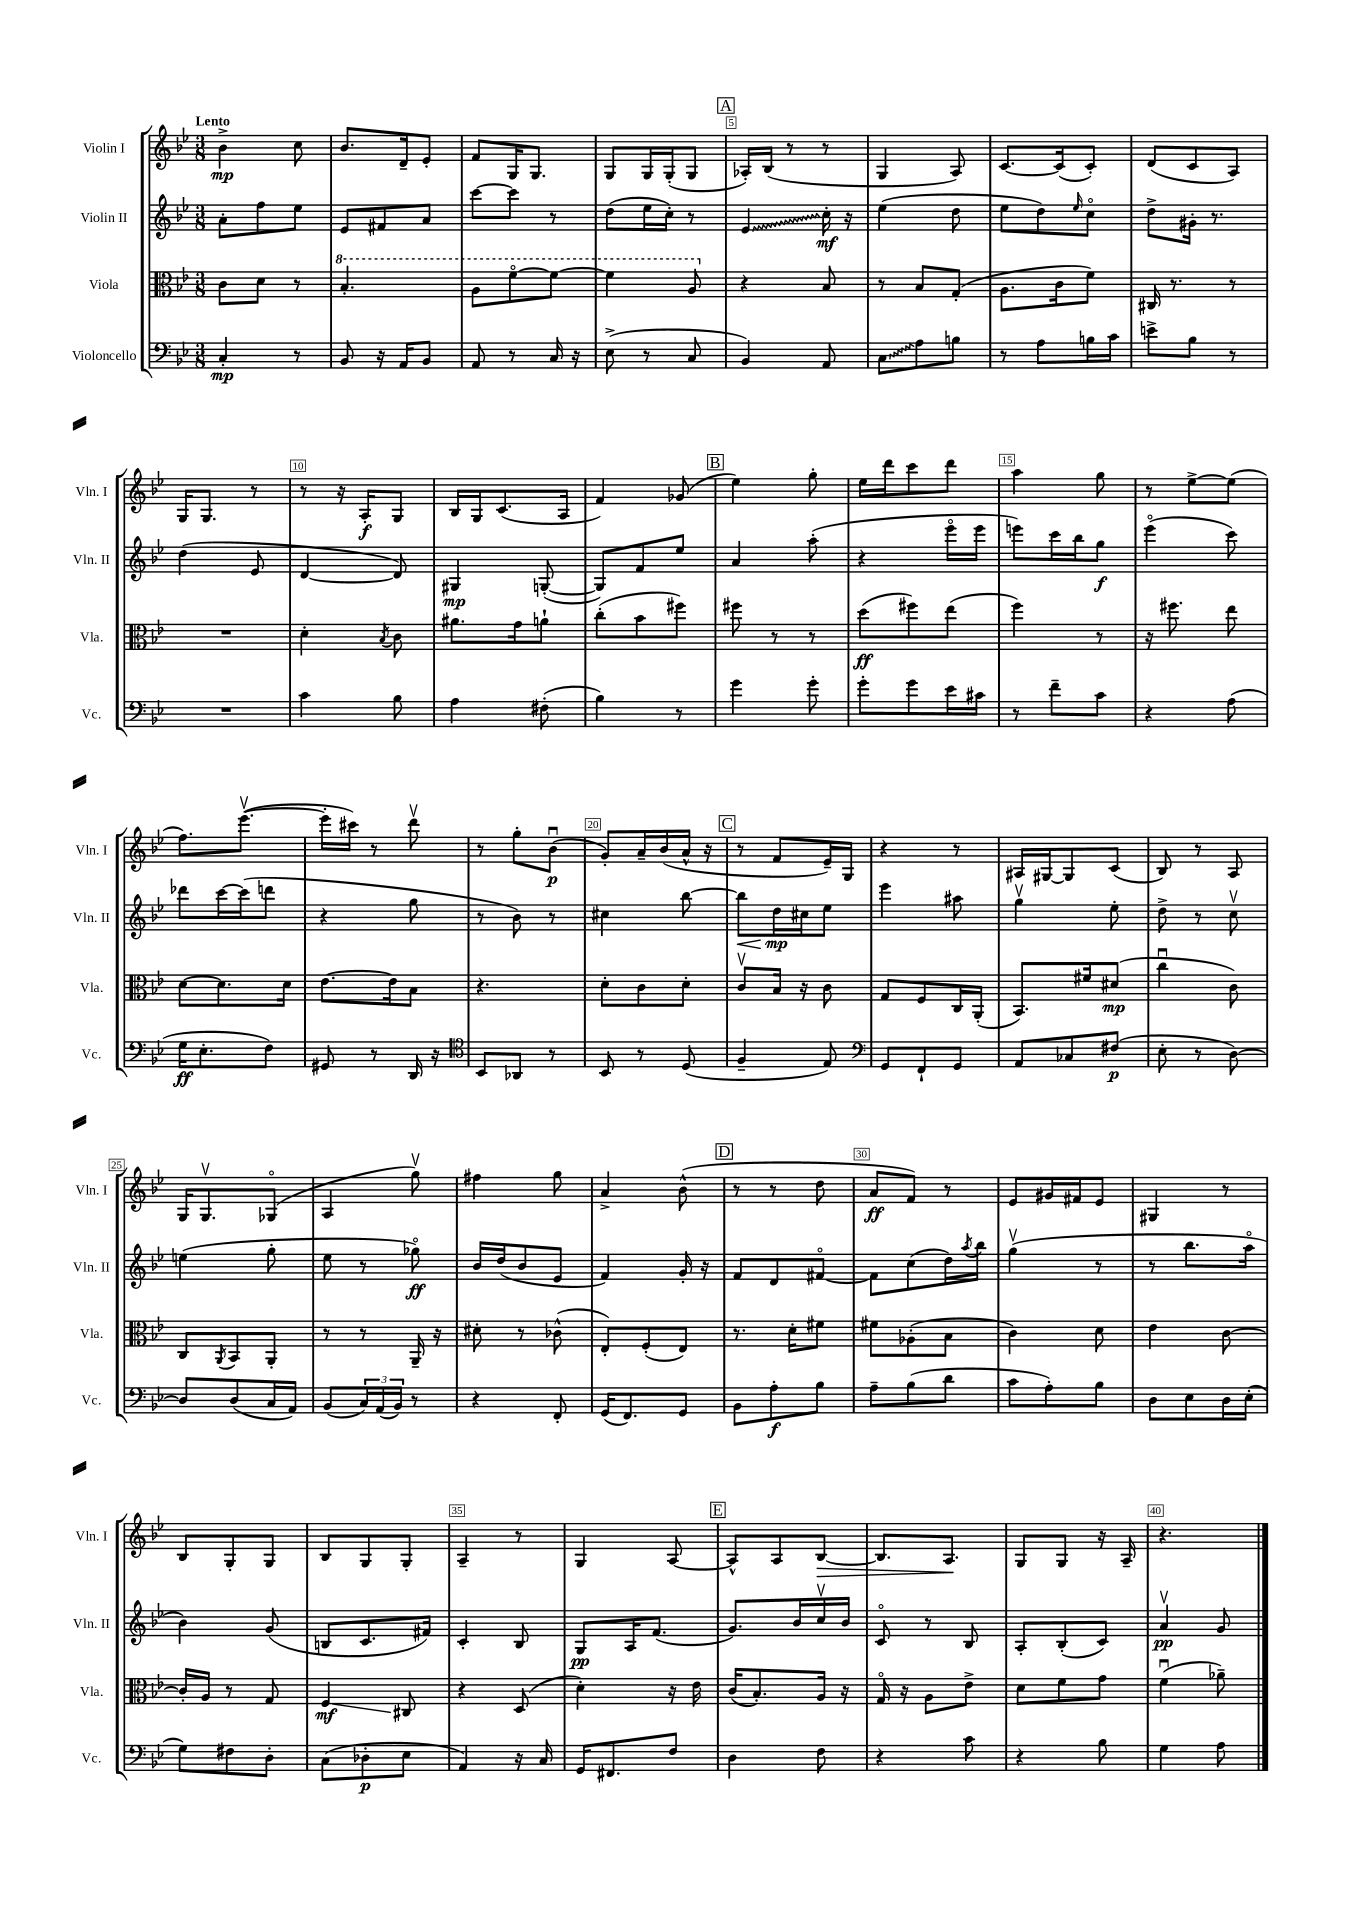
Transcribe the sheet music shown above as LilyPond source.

<<
\new StaffGroup <<
\new Staff = "s0" \with { instrumentName = "Violin I" shortInstrumentName = "Vln. I" } {
    \clef treble \key bes \major \numericTimeSignature \time 3/8 \tempo "Lento"
    bes'4->\mp c''8 |
    bes'8. d'16-- ees'8-. |
    f'8 g16 g8. |
    g8 g16 g16-.( g8 |
    \mark \markup { \box "A" } aes16-.) bes16( r8 r8 |
    g4 a8) |
    c'8.~ c'16( c'8-.) |
    d'8( c'8 a8) |
    g16 g8. r8 |
    r8 r16 a16-.\f g8 |
    bes16 g16 c'8.( a16 |
    f'4) ges'8( |
    \mark \markup { \box "B" } ees''4) g''8-. |
    ees''16 d'''16 c'''8 d'''8 |
    a''4 g''8 |
    r8 ees''8~-> ees''8( |
    f''8.) ees'''8.~\upbow( |
    ees'''16-. cis'''16) r8 d'''8\upbow |
    r8 g''8-. bes'8\downbow\p( |
    g'8-.) a'16-- bes'16( a'16-^ r16 |
    \mark \markup { \box "C" } r8 f'8 ees'16--) g16 |
    r4 r8 |
    ais16 gis16~ gis8 c'8( |
    bes8) r8 a8 |
    g16 g8.\upbow ges8\flageolet( |
    a4 g''8\upbow) |
    fis''4 g''8 |
    a'4-> bes'8-^( |
    \mark \markup { \box "D" } r8 r8 d''8 |
    a'8\ff f'8) r8 |
    ees'8 gis'16 fis'16 ees'8 |
    gis4 r8 |
    bes8 g8-. g8 |
    bes8 g8 g8-. |
    a4-- r8 |
    g4 a8~ |
    \mark \markup { \box "E" } a8-^ a8 bes8~\> |
    bes8. a8.\! |
    g8 g8 r16 a16-- |
    r4. \bar "|." |
}
\new Staff = "s1" \with { instrumentName = "Violin II" shortInstrumentName = "Vln. II" } {
    \clef treble \key bes \major \numericTimeSignature \time 3/8
    a'8-. f''8 ees''8 |
    ees'8 fis'8 a'8 |
    c'''8~ c'''8 r8 |
    d''8( ees''16 c''16-.) r8 |
    \mark \markup { \box "A" } \once \override Glissando.style = #'zigzag ees'4\glissando c''16-.\mf r16 |
    ees''4( d''8 |
    ees''8 d''8) \grace { ees''16 } c''8\flageolet |
    d''8-> gis'16-. r8. |
    d''4( ees'8 |
    d'4~ d'8) |
    gis4\mp g8~-.( |
    g8) f'8 ees''8 |
    \mark \markup { \box "B" } a'4 a''8-.( |
    r4 ees'''16\flageolet ees'''16 |
    e'''8) c'''16 bes''16 g''8\f |
    ees'''4\flageolet( c'''8) |
    des'''8 c'''16~ c'''16( d'''8 |
    r4 g''8 |
    r8 bes'8) r8 |
    cis''4 bes''8~ |
    \mark \markup { \box "C" } bes''8\< d''16\mp\! cis''16 ees''8 |
    ees'''4 ais''8 |
    g''4\upbow ees''8-. |
    d''8-> r8 c''8\upbow |
    e''4( g''8-. |
    ees''8 r8 ges''8\flageolet\ff) |
    bes'16 d''16( bes'8 ees'8 |
    f'4) g'16-. r16 |
    \mark \markup { \box "D" } f'8 d'8 fis'8~\flageolet |
    fis'8 c''8( d''16) \acciaccatura { a''8 } bes''16 |
    g''4\upbow( r8 |
    r8 bes''8. a''16\flageolet |
    bes'4) g'8( |
    b8 c'8. fis'16) |
    c'4-. bes8 |
    g8\pp a16 f'8.( |
    \mark \markup { \box "E" } g'8.) bes'16 c''16\upbow bes'16 |
    c'8\flageolet r8 bes8 |
    a8-. bes8-.( c'8) |
    a'4\upbow\pp g'8 \bar "|." |
}
\new Staff = "s2" \with { instrumentName = "Viola" shortInstrumentName = "Vla." } {
    \clef alto \key bes \major \numericTimeSignature \time 3/8
    c'8 d'8 r8 |
    \ottava #1 bes'4.-. |
    a'8 f''8~\flageolet f''8~ |
    f''4 a'8 \ottava #0 |
    \mark \markup { \box "A" } r4 bes8 |
    r8 bes8 g8-.( |
    a8. c'16 f'8) |
    cis16 r8. r8 |
    R4. |
    d'4-. \acciaccatura { bes8 } c'8 |
    ais'8. g'16 a'8-! |
    c''8-.( bes'8 fis''8) |
    \mark \markup { \box "B" } fis''8 r8 r8 |
    d''8\ff( fis''8) ees''8( |
    f''4) r8 |
    r16 fis''8. ees''8 |
    d'8~ d'8. d'16 |
    ees'8.~ ees'16 bes8 |
    r4. |
    d'8-. c'8 d'8-. |
    \mark \markup { \box "C" } c'8\upbow bes16 r16 c'8 |
    g8 f8 c16 a,16-.( |
    bes,8.) fis'16 dis'8\mp( |
    c''4\downbow c'8) |
    c8 \acciaccatura { a,8 } bes,8 a,8-. |
    r8 r8 a,16-- r16 |
    dis'8-. r8 ces'8-^( |
    ees8-.) f8-.( ees8) |
    \mark \markup { \box "D" } r8. d'16-. fis'8 |
    fis'8 aes8-.( bes8 |
    c'4) d'8 |
    ees'4 c'8~ |
    c'16-. a16 r8 g8 |
    f4\glissando\mf cis8 |
    r4 d8( |
    d'4-.) r16 ees'16 |
    \mark \markup { \box "E" } c'16( bes8.-.) a16 r16 |
    g16\flageolet r16 a8 ees'8-> |
    d'8 f'8 g'8 |
    f'4\downbow( aes'8--) \bar "|." |
}
\new Staff = "s3" \with { instrumentName = "Violoncello" shortInstrumentName = "Vc." } {
    \clef bass \key bes \major \numericTimeSignature \time 3/8
    c4-.\mp r8 |
    bes,8 r16 a,16 bes,8 |
    a,8 r8 c16 r16 |
    ees8->( r8 c8 |
    \mark \markup { \box "A" } bes,4) a,8 |
    \once \override Glissando.style = #'zigzag c8\glissando a8 b8 |
    r8 a8 b16 c'16 |
    e'8-> bes8 r8 |
    R4. |
    c'4 bes8 |
    a4 fis8-.( |
    bes4) r8 |
    \mark \markup { \box "B" } g'4 g'8-. |
    g'8-. g'8 ees'16 cis'16 |
    r8 f'8-- c'8 |
    r4 a8( |
    g16\ff ees8.-. f8) |
    gis,8 r8 d,16 r16 |
    \clef tenor bes,8 aes,8 r8 |
    bes,8 r8 d8( |
    \mark \markup { \box "C" } f4-- ees8) |
    \clef bass g,8 f,8-! g,8 |
    a,8 ces8 fis8\p( |
    ees8-. r8 d8~) |
    d8 d8( c16 a,16) |
    bes,8( \tuplet 3/2 { c16) a,16( bes,16) } r8 |
    r4 f,8-. |
    g,16( f,8.) g,8 |
    \mark \markup { \box "D" } bes,8 a8-.\f bes8 |
    a8-- bes8( d'8 |
    c'8 a8-.) bes8 |
    d8 ees8 d16 ees16-.( |
    g8) fis8 d8-. |
    c8( des8-.\p ees8 |
    a,4) r16 c16 |
    g,16 fis,8. f8 |
    \mark \markup { \box "E" } d4 f8 |
    r4 c'8 |
    r4 bes8 |
    g4 a8 \bar "|." |
}
>>
>>
\layout { \context { \Score \override BarNumber.break-visibility = ##(#f #t #t) barNumberVisibility = #(every-nth-bar-number-visible 5) \override BarNumber.stencil = #(make-stencil-boxer 0.1 0.3 ly:text-interface::print) } }
